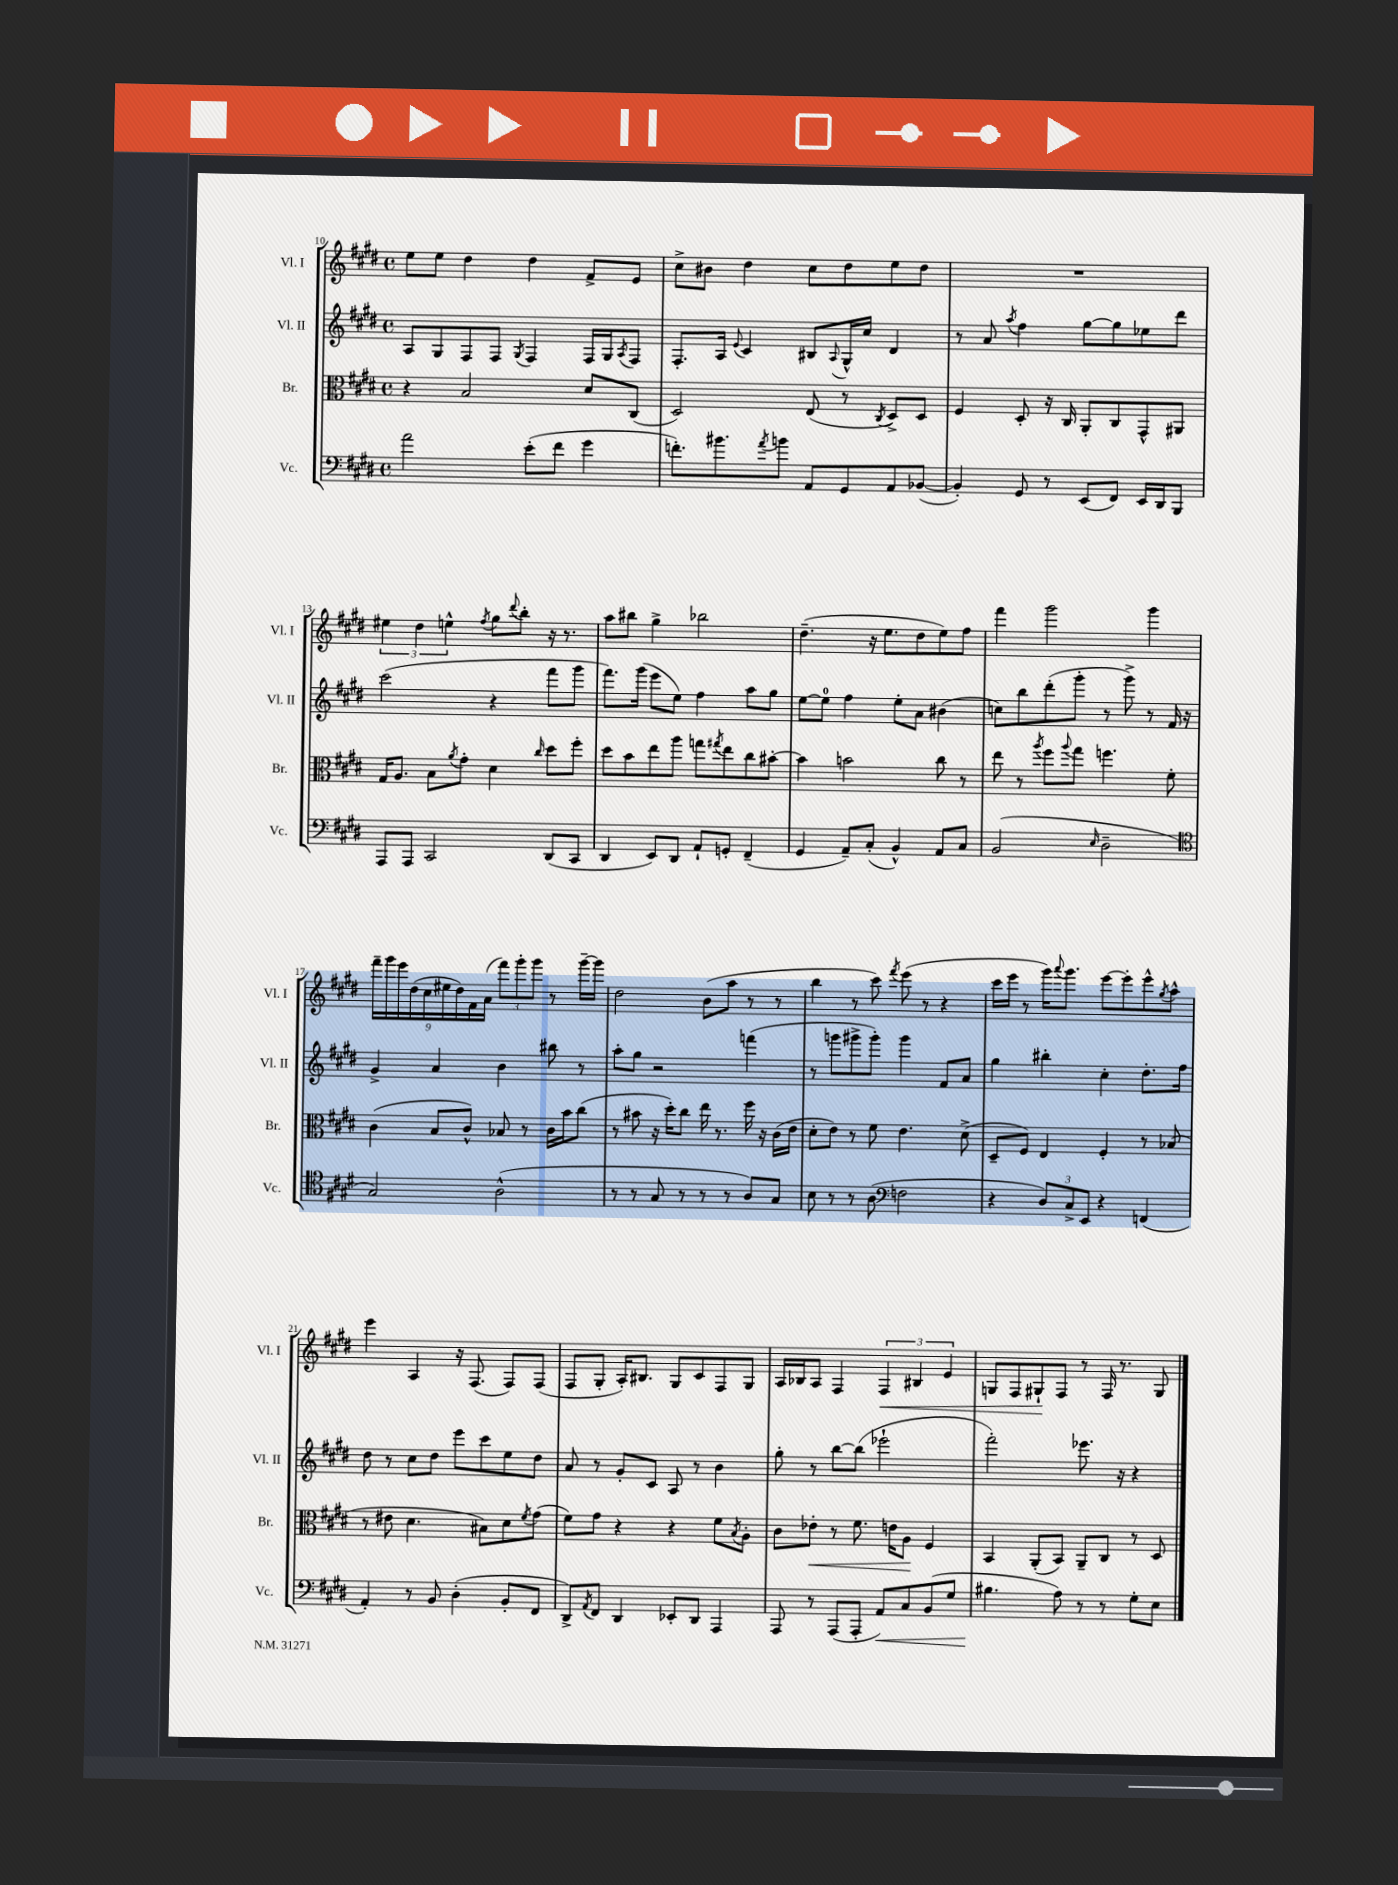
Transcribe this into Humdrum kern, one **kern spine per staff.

**kern	**kern	**kern	**kern
*staff4	*staff3	*staff2	*staff1
*clefF4	*clefC3	*clefG2	*clefG2
*k[f#c#g#d#]	*k[f#c#g#d#]	*k[f#c#g#d#]	*k[f#c#g#d#]
*M4/4	*M4/4	*M4/4	*M4/4
*met(c)	*met(c)	*met(c)	*met(c)
2a\	4r	8A/L	8ee\L
.	.	8G#/	8ee\J
.	2B/	8F#/	4dd#\
.	.	8F#/J	.
.	.	8qG#/	.
(8e'\L	.	4F#/	4dd#\
8f#\J	.	.	.
4g#\	8d#/L	16F#/LL	8f#^/L
.	.	16G#/J	.
.	.	8qA/	.
.	(8C#/J	8F#/J	8e/J
=	=	=	=
8.f'\L)	2D#/)	8.F#'/L	8cc#^\L
.	.	.	8b#\J
8.b#\	.	16A/Jk	.
.	.	8qqe/	.
.	.	4c#/	4dd#\
8qa/	.	.	.
8b\J	.	.	.
8AA/L	(8E/	8B#/L	8cc#\L
.	.	8qqA/	.
8GG#/	8r	16G#^^/L	8dd#\
.	.	16cc#/JJ	.
.	8qC#/	.	.
8AA/	8D#^/L)	4d#/	8ee\
([8BB-/J	8D#/J	.	8dd#\J
=	=	=	=
4BB-'/])	4F#/	8r	1r
.	.	8a/	.
.	.	8qaa/	.
8GG#/	8D#'/	4ff#\	.
8r	16r	.	.
.	16C#/	.	.
(8EE/L	8AA'/L	[8gg#\L	.
8FF#/J)	8C#/	8gg#\]	.
16EE/LL	8GG#^^/	8ee-\	.
16DD#/J	.	.	.
8BBB/J	8AA#/J	8ddd#\J	.
=	=	=	=
8AAA/L	16G#/LK	(2ccc#\	6ee#\
.	8.A/J	.	.
8AAA/J	.	.	.
.	.	.	6dd#\
2CC#/	8B\L	.	.
.	.	.	6ee^^\
.	8qa/	.	.
.	8g#'\J	.	.
.	.	.	8qff#/
.	4d#\	4r	8gg#\L
.	.	.	8qqddd#/
.	.	.	8bb'\J
.	16qqcc#/	.	.
(8DD#/L	8dd#\L	8fff#\L	16r
.	.	.	8.r
8CC#/J	8ff#'\J	8ggg#\J	.
=	=	=	=
4DD#/	8dd#\L	8.fff#\L)	8aa\L
.	8b\	.	8bb#\J
.	.	(16ggg#\Jk	.
8EE/L)	8ee\	8eee\L	4gg#^\
8DD#/J	8aa\J	8ee\J)	.
8AA`/L	8gg\L	4ff#\	2bb-\
.	8qgg#/	.	.
8GG'/J	8ee\	.	.
(4FF#~/	8cc#\	8aa\L	.
.	[8b#'\J	8gg#\J	.
=	=	=	=
4GG#/	4b#\]	[8ee\L	(4.dd#~\
.	.	8ee\]J	.
8AA~/L)	2b\	4ff#\	.
(8C#'/J	.	.	16r
.	.	.	8.ee\L
4BB^^/)	.	8ee'\L	.
.	.	8a\J	8dd#\
8AA/L	8cc#\	(4b#\	8ee\)
8C#/J	8r	.	8ff#\J
=	=	=	=
(2BB/	8ee\	8cc\L)	4fff#\
.	8r	8bb\	.
.	8qaa/	.	.
.	8ff#\L	(8ddd#'\	2ggg#\
.	8qqaa/	.	.
.	8gg#\J	8ggg#'\J	.
16qqE/	.	.	.
2D#~\	4.ff\	8r	.
.	.	8ggg#^\)	.
.	.	8r	4ggg#\
.	8f#'\	16f#/	.
.	.	16r	.
=	=	=	=
*clefC4	*	*	*
2G#/)	(4c#\	4g#^/	18fff#~\LL
.	.	.	18ggg#\
.	.	.	18eee\
.	.	.	(18dd#\
.	.	.	18cc#\
.	8B/L	4a/	.
.	.	.	18ee#\
.	.	.	18dd#\)
.	8c#^^/J)	.	.
.	.	.	18f#\
.	.	.	(18a\JJ
(2A^^\	8B-/	4b\	12fff#\L)
.	.	.	12ggg#'\
.	8r	.	.
.	.	.	12ggg#\J
.	16c#\LL	8bb#\	8r
.	16b\J	.	.
.	(8cc#\J	8r	[16ggg#~\LL
.	.	.	16ggg#\]JJ
=	=	=	=
8r	8r	8aa'\L	2dd#\
8r	8b#\	8gg#\J	.
8G#/	16r	2r	.
.	16dd#'\LK)	.	.
8r	8cc#\J	.	.
8r	16ee\	.	(8b\L
.	8.r	.	.
8r	.	.	8aa\J
8A/L)	16ff#\	(4fff\	8r
.	16r	.	.
8G#/J	(16c#\LL	.	8r
.	16e\JJ	.	.
=	=	=	=
8B\	8d#'\L	8r	4bb\
8r	8e\J)	8ggg\L	.
8r	8r	8ggg#^\	8r
(8A\	8f#\	8ggg#'\J)	8ccc#\)
*clefF4	*	*	*
.	.	.	8qfff#/
2F\	4.e\	4ggg#\	(8eee\
.	.	.	8r
.	.	8f#/L	4r
.	(8d#^\	8a/J	.
=	=	=	=
4r	8D#~/L	4gg#\	16ccc#\LL
.	.	.	16eee\JJ
.	8F#/J)	.	8r
12D#/L)	4E/	4bb#'\	16ggg#\LK)
.	.	.	8qqaaa/
.	.	.	8.ggg#\J
12C#^/	.	.	.
12EE/J	.	.	.
4r	4F#'/	4cc#'\	[8eee\L
.	.	.	8eee'\]
(4FF/	8r	8.dd#'\L	8eee^^\
.	.	.	8qgg#/
.	(8B-/	.	8aa^^\J
.	.	16ff#\Jk	.
=	=	=	=
4AA'/)	8r	8dd#\	4eee\
.	8e#\	8r	.
8r	4.d#\	8cc#\L	4A/
8BB/	.	8dd#\J	.
(4D#'\	.	8eee\L	16r
.	.	.	(8.F#/
.	8B#\L)	8ccc#\	.
8BB'/L	8d#\	8ee\	8F#/L)
.	8qf#/	.	.
8FF#/J	(8g#\J	8dd#\J	(8F#/J
=	=	=	=
8DD#^/L)	8f#\L)	8a/	8F#/L
8qAA/	.	.	.
8FF#/J	8g#\J	8r	8G#'/J
4DD#/	4r	8g#'/L	16A'/LK)
.	.	.	8.B#/J
.	.	8c#/J	.
8EE-'/L	4r	8A/	8G#/L
8DD#/J	.	8r	8c#/
4AAA/	8f#\L	4b\	8F#/
.	8qB/	.	.
.	8A'\J	.	8G#/J
=	=	=	=
8AAA/	8c#\L	8gg#'\	16A/LL
.	.	.	16B-/J
8r	8e-'\J	8r	8A/J
(8AAA/L	8r	[8bb\L	4F#/
8AAA'/J	8.f#\	(8bb\]J	.
8AA/L)	.	2eee-`\	6F#/
.	16e\LK	.	.
8C#/	8A\J	.	.
.	.	.	6B#/
(8BB/	4F#/	.	.
.	.	.	6e/
8G#/J	.	.	.
=	=	=	=
4.B#\	4BB/	2fff#'\)	8G/L
.	.	.	8F#/
.	(8AA'/L	.	8G#`/
8A\)	8BB/J)	.	8F#/J
8r	8AA~/L	8.eee-\	8r
8r	8C#/J	.	16F#/
.	.	16r	8.r
8G#'\L	8r	4r	.
8E\J	8D#/	.	8G#/
==	==	==	==
*-	*-	*-	*-
